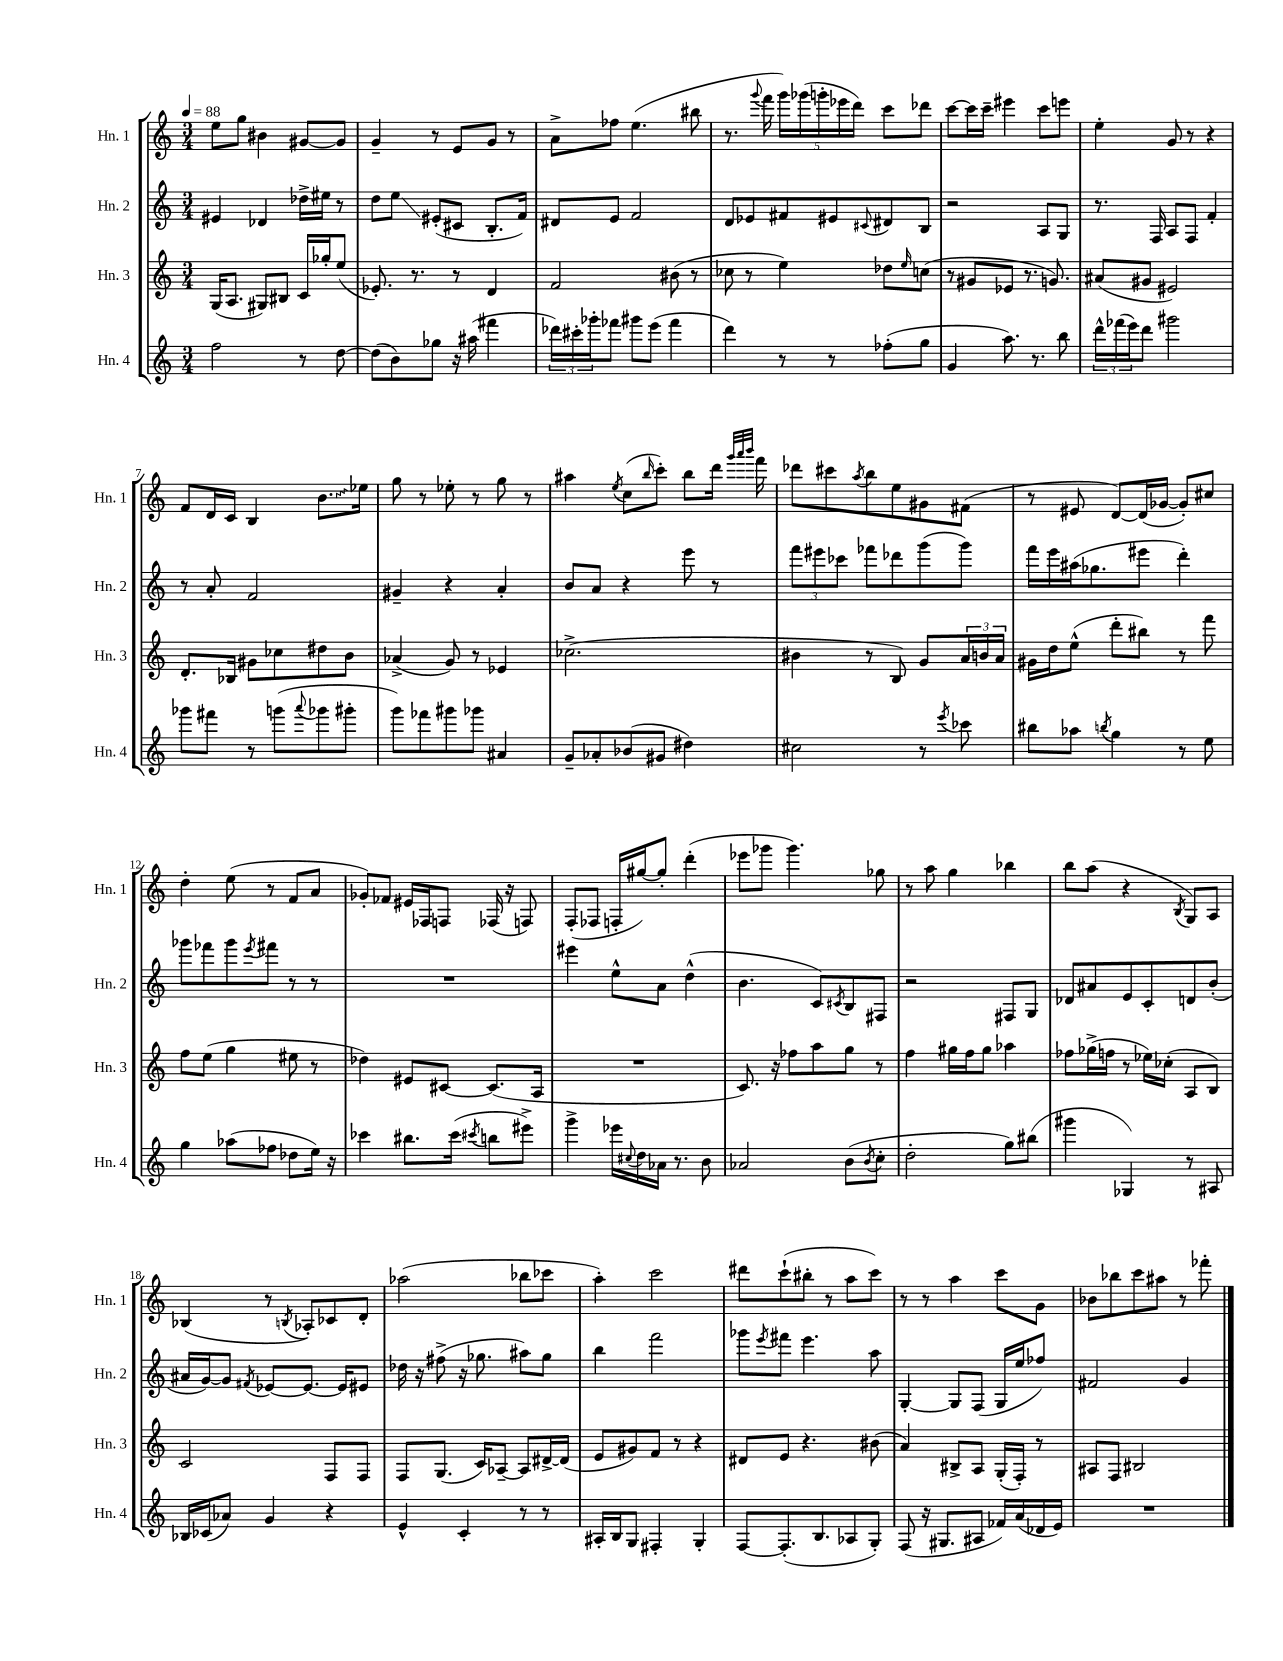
<<
\new StaffGroup <<
\new Staff = "s0" \with { instrumentName = "Hn. 1" shortInstrumentName = "Hn. 1" } {
    \clef treble \key c \major \numericTimeSignature \time 3/4 \tempo 4 = 88
    e''8 g''8 bis'4 gis'8~ gis'8 |
    g'4-- r8 e'8 g'8 r8 |
    a'8-> fes''8 e''4.( bis''8 |
    r8. \appoggiatura { g'''8 } f'''16 \tuplet 5/4 { g'''16) ges'''16( g'''16-. ees'''16 d'''16) } c'''8 des'''8 |
    c'''8~ c'''16 c'''16-- eis'''4 c'''8 e'''8 |
    e''4-. g'8 r8 r4 |
    f'8 d'16 c'16 b4 \once \override Glissando.style = #'zigzag b'8.\glissando ees''16 |
    g''8 r8 ees''8-. r8 g''8 r8 |
    ais''4 \acciaccatura { e''8 } c''8( \grace { b''16 } c'''8-.) b''8 d'''16 \grace { g'''32 a'''32 b'''32 } f'''16 |
    des'''8 cis'''8 \acciaccatura { a''8 } b''8 e''8 gis'8 fis'8( |
    r8 eis'8 d'8~) d'16( ges'16~ ges'8-.) cis''8 |
    d''4-. e''8( r8 f'8 a'8 |
    ges'8-.) fes'8 eis'16 fes16 f8 fes16( r16 f8) |
    f8-.( fes8 f16-. gis''16~) gis''8-. d'''4-.( |
    ees'''8 ges'''8 ges'''4.) ges''8 |
    r8 a''8 g''4 bes''4 |
    b''8 a''8( r4 \acciaccatura { b8 } g8) a8 |
    bes4( r8 \acciaccatura { b8 } aes8-.) ces'8 d'8-. |
    aes''2( bes''8 ces'''8 |
    a''4-.) c'''2 |
    dis'''8 c'''8-!( bis''8-. r8 a''8 c'''8) |
    r8 r8 a''4 c'''8 g'8 |
    bes'8 bes''8 c'''8 ais''8 r8 fes'''8-. \bar "|." |
}
\new Staff = "s1" \with { instrumentName = "Hn. 2" shortInstrumentName = "Hn. 2" } {
    \clef treble \key c \major \numericTimeSignature \time 3/4
    eis'4 des'4 des''16-> eis''16 r8 |
    d''8 e''8\glissando eis'8-.( cis'8 b8.-. f'16) |
    dis'8 e'8 f'2 |
    d'8 ees'8 fis'8 eis'8 \appoggiatura { cis'8 } dis'8 b8 |
    r2 a8 g8 |
    r8. f16 a8 f8 f'4-. |
    r8 a'8-. f'2 |
    gis'4-- r4 a'4-. |
    b'8 a'8 r4 e'''8 r8 |
    \tuplet 3/2 { f'''8 eis'''8 ces'''8 } fes'''8 des'''8 g'''8( g'''8) |
    f'''16 e'''16 ais''16( ges''8. eis'''8 d'''4-.) |
    ges'''8 fes'''8 ges'''8 \acciaccatura { e'''8 } fis'''8 r8 r8 |
    R2. |
    eis'''4 e''8-^ a'8 d''4-^( |
    b'4. c'8) \acciaccatura { cis'8 } b8 fis8 |
    r2 fis8 g8 |
    des'8 ais'8 e'8 c'8-. d'8 b'8-.( |
    ais'16 g'16~) g'8 \acciaccatura { fis'8 } ees'8~ ees'8.~ ees'16 eis'8 |
    des''16 r16 fis''8->( r16 ges''8. ais''8) ges''8 |
    b''4 f'''2 |
    ges'''8 \acciaccatura { e'''8 } fis'''8 e'''4. a''8 |
    g4~-. g8 f8( g16 e''16 fes''8) |
    fis'2 g'4 \bar "|." |
}
\new Staff = "s2" \with { instrumentName = "Hn. 3" shortInstrumentName = "Hn. 3" } {
    \clef treble \key c \major \numericTimeSignature \time 3/4
    g16( a8. gis8) bis8 c'16 ges''16-. e''8( |
    ees'8.-.) r8. r8 d'4 |
    f'2 bis'8( r8 |
    ces''8 r8 e''4) des''8 \grace { e''16 } c''8( |
    r8 gis'8 ees'8 r8. g'8.) |
    ais'8( gis'8 eis'2) |
    d'8.-. bes16 gis'8 ces''8 dis''8 b'8 |
    aes'4->( g'8) r8 ees'4 |
    ces''2.->( |
    bis'4 r8 b8) g'8 \tuplet 3/2 { a'16 b'16 a'16 } |
    gis'16 d''16 e''8-^( d'''8-. bis''8) r8 f'''8 |
    f''8 e''8( g''4 eis''8 r8 |
    des''4) eis'8 cis'8~ cis'8.( a16 |
    R2. |
    c'8.) r16 fes''8 a''8 g''8 r8 |
    f''4 gis''16 f''16 gis''8 aes''4 |
    fes''8 ges''16->( f''16 r8 ees''16) ces''16-.( a8 b8) |
    c'2 f8 f8 |
    f8 g8.( c'16) aes8~-- aes8 dis'16~-> dis'16( |
    e'8 gis'8) f'8 r8 r4 |
    dis'8 e'8 r4. bis'8( |
    a'4) bis8-> a8 g16-.( f16-.) r8 |
    ais8 f8 bis2 \bar "|." |
}
\new Staff = "s3" \with { instrumentName = "Hn. 4" shortInstrumentName = "Hn. 4" } {
    \clef treble \key c \major \numericTimeSignature \time 3/4
    f''2 r8 d''8~ |
    d''8( b'8) ges''8 r16 ais''16( fis'''4 |
    \tuplet 3/2 { des'''16) cis'''16-. ges'''16-. } fes'''8 gis'''8 e'''8( fes'''4 |
    d'''4) r8 r8 fes''8-.( g''8 |
    g'4 a''8.) r8. b''8 |
    \tuplet 3/2 { d'''16-^ fes'''16( e'''16) } d'''8 gis'''2 |
    ges'''8 fis'''8 r8 g'''8( \appoggiatura { a'''8 } ges'''8 gis'''8-. |
    g'''8) fes'''8 gis'''8 ges'''8 ais'4 |
    g'8-- aes'8-. bes'8( gis'8 dis''4) |
    cis''2 r8 \acciaccatura { e'''8 } ces'''8 |
    bis''8 aes''8 \acciaccatura { b''8 } g''4 r8 e''8 |
    g''4 aes''8( fes''8 des''8 e''16) r16 |
    ces'''4 bis''8. ces'''16( \acciaccatura { cis'''8 } b''8 eis'''8->) |
    g'''4-> ees'''16 \appoggiatura { cis''8 } d''16 aes'16 r8. b'8 |
    aes'2 b'8( \acciaccatura { b'8 } c''8-. |
    d''2-. g''8) bis''8( |
    gis'''4 ges4) r8 ais8 |
    bes16 ces'16( aes'8) g'4 r4 |
    e'4-^ c'4-. r8 r8 |
    ais16-. b16 g8 fis4-. g4-. |
    f8~ f8.-.( b8. aes8 g8-.) |
    f8( r16 gis8. ais8 fes'16) a'16( des'16 e'16) |
    R2. \bar "|." |
}
>>
>>
